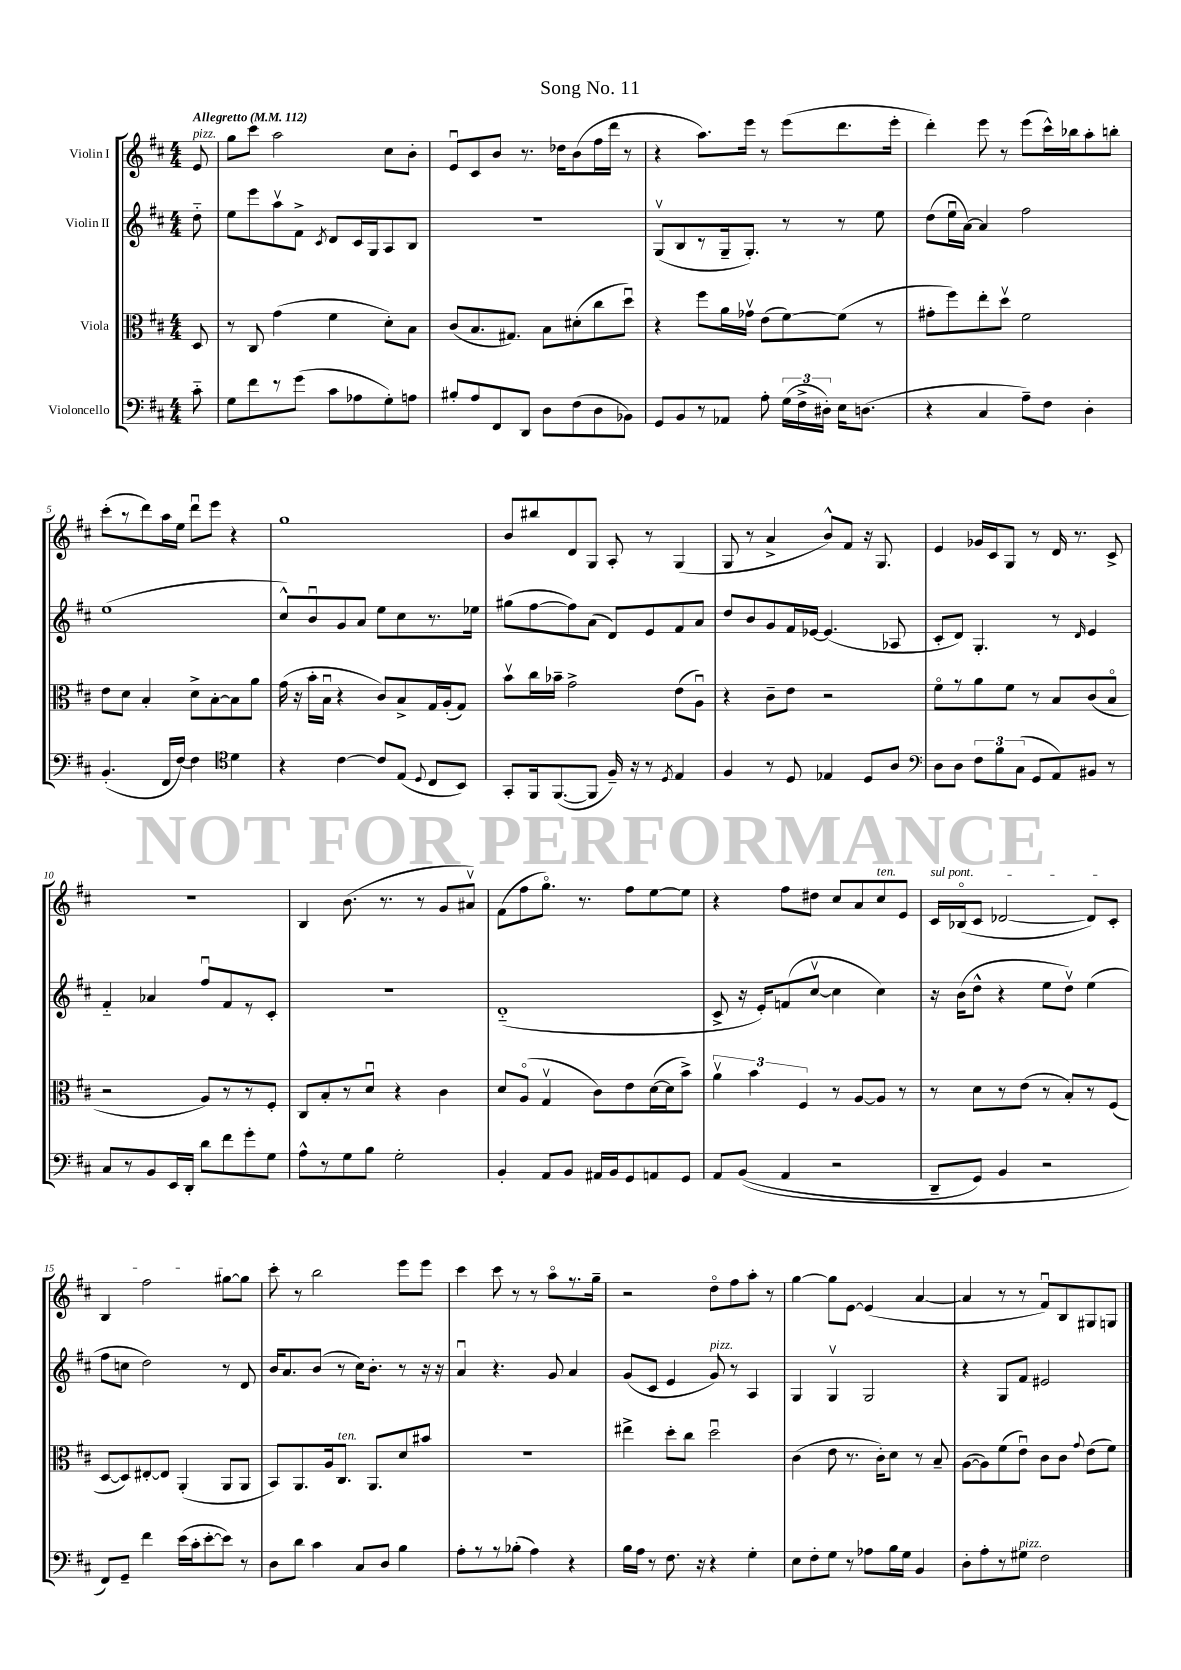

**kern	**kern	**kern	**kern
*staff4	*staff3	*staff2	*staff1
*clefF4	*clefC3	*clefG2	*clefG2
*k[f#c#]	*k[f#c#]	*k[f#c#]	*k[f#c#]
*M4/4	*M4/4	*M4/4	*M4/4
*MM112	*MM112	*MM112	*MM112
8c#'~\	8D/	8dd'~\	8e/
=	=	=	=
8G\L	8r	8ee\L	8gg\L
8f#\	8C#/	8eee\	8ccc#\J
8r	(4g\	8aav\	2aa\
(8g\J	.	8f#^\J	.
.	.	8qc#/	.
8c#\L	4f#\	8d/L	.
8A-\	.	16c#/L	.
.	.	16G/J	.
8G'\)	8d'\L)	8A/	8cc#\L
8A\J	8B\J	8B/J	8b'\J
=	=	=	=
8B#'/L	(8c#/L	1r	8eu/L
8A/	8.B/	.	8c#/
8FF#/	.	.	8b/J
.	8.G#/J)	.	.
8DD/J	.	.	8.r
8D\L	8B\L	.	.
.	.	.	16dd-\LK
(8F#\	(8d#'\	.	(8b\
8D\	8cc#\	.	16ff#\L
.	.	.	16ddd\JJ
8BB-\J)	8ddu\J)	.	8r
=	=	=	=
8GG/L	4r	(8Gv/L	4r
8BB/	.	8B/	.
8r	8ff#\L	8r	8.aa\L)
8AA-/J	16a\L	16G~/k	.
.	16g-v\JJ	8.G'/J)	16eee\Jk
8A'\	(8e\L	.	8r
(24G\LL	[8f#\)	8r	(8eee\L
24F#^\	.	.	.
24D#'\JJ)	.	.	.
16E\LK	(8f#\]J	8r	8.ddd\
(8.D\J	.	.	.
.	8r	8ee\	.
.	.	.	16eee'\Jk
=	=	=	=
4r	8g#'\L	(8dd\L	4ddd'\)
.	8ff#\)	16eeu\L	.
.	.	[16a\JJ)	.
4C#/	8ee'\	4a/]	8eee\
.	8ddv\J	.	8r
8A~\L)	2f#\	2ff#\	(8eee\L
8F#\J	.	.	16ccc#^^\L)
.	.	.	16bb-\J
4D'\	.	.	8aa'\
.	.	.	8bb'\J
=	=	=	=
(4.BB'/	8e\L	(1ee	(8ccc#'\L
.	8d\J	.	8r
.	4B'/	.	8ddd\)
16FF#/LL	.	.	16aa\L
[16F#/JJ)	.	.	16ee\JJ
4F#\]	8d^\L	.	8dddu\L
.	[8B'\	.	8eee\J
*clefC4	*	*	*
4d\	8B\]	.	4r
.	8a\J	.	.
=	=	=	=
4r	(16g\	8cc#^^/L)	1gg
.	16r	.	.
.	16b'\LL	8bu/	.
.	16Bu\JJ	.	.
[4c#\	4r	8g/	.
.	.	8a/J	.
8c#/]L	8c#/L)	8ee\L	.
(8E/J	8B^/	8cc#\	.
8qqD/	.	.	.
8C#/L	16G/L	8.r	.
.	(16A'/J	.	.
8BB/J)	8G/J)	.	.
.	.	16ee-\Jk	.
=	=	=	=
8GG'/L	8bv\L	(8gg#\L	8b/L
16FF#/k	16cc#\L	[8ff#\	8bb#/
([8.FF#/	16b-~\JJ	.	.
.	2g^\	8ff#\])	8d/
8FF#/]J	.	(8a\J	8G/J
16F#~/)	.	8d/L)	8A'/
16r	.	.	.
8r	.	8e/	8r
8qD/	.	.	.
4E/	(8e\L	8f#/	(4G/
.	8Au\J)	8a/J	.
=	=	=	=
4F#/	4r	8dd/L	8G/
.	.	8b/	8r
8r	8c#~\L	8g/	4a^/
8D/	8e\J	16f#/L	.
.	.	[16e-/JJ	.
4E-/	2r	(4.e-/]	8b^^/L)
.	.	.	8f#/J
8D/L	.	.	16r
.	.	.	8.G/
8A/J	.	8A-/	.
=	=	=	=
*clefF4	*	*	*
8D\L	8f#o\L	8c#'/L	4e/
8D\J	8r	8d/J)	.
12F#\L	8a\	4.G'/	16g-/LL
.	.	.	16c#/J
12B\	.	.	.
.	8f#\J	.	8G/J
(12C#\J	.	.	.
8GG/L	8r	.	8r
8AA/)	8B/L	8r	16d/
.	.	.	8.r
.	.	16qqd/	.
8BB#/J	(8c#/	4e/	.
8r	8Bo/J	.	8c#^/
=	=	=	=
8C#/L	2r	4f#'~/	1r
8r	.	.	.
8BB/	.	4a-/	.
16EE/L	.	.	.
16DD'/JJ	.	.	.
8d\L	8A/L)	8ff#u/L	.
8f#\	8r	8f#/	.
8g'\	8r	8r	.
8G\J	8F#'/J	8c#'/J	.
=	=	=	=
8A^^\L	8C#/L	1r	4B/
8r	8B'/	.	.
8G\	8r	.	(8.b\
8B\J	8du/J	.	.
.	.	.	8.r
2G'\	4r	.	.
.	.	.	8r
.	4c#\	.	8g/L
.	.	.	8a#v/J)
=	=	=	=
4BB'/	8d/L	(1d'~	(8f#\L
.	(8Ao/J	.	8ff#\
8AA/L	4Gv/	.	8.ggo\J)
8BB/J	.	.	.
.	.	.	8.r
16AA#/LL	8c#\L)	.	.
16BB/J	.	.	.
8GG/	8e\	.	8ff#\L
8AA/	([16d\L	.	[8ee\
.	16d\]J	.	.
8GG/J	8b^\J)	.	8ee\]J
=	=	=	=
8AA/L	6av\	8c#^/	4r
&((8BB/J	.	16r	.
.	6b\	.	.
.	.	16e'/LK)	.
4AA/	.	(8f/	8ff#\L
.	6F#/	.	.
.	.	[8cc#v/J	8dd#\J
2r	8r	4cc#\]	8cc#/L
.	[8A/L	.	8a/
.	8A/]J	4cc#\)	8cc#/
.	8r	.	8e/J
=	=	=	=
8DD~/L	8r	16r	16c#/LL
.	.	(16b\LK	(16B-o/J
8GG/J)	8d\L	8dd^^\J	8c#/J
4BB/	8r	4r	[2d-/
.	(8e\J	.	.
2r	8r	8ee\L	.
.	8B'/L)	8ddv\J)	.
.	8r	(4ee\	8d-/]L)
.	(8F#/J	.	8c#'/J
=	=	=	=
8FF#/L&)	[8D/L	8ff#\L	4B/
8GG~/J	8D/])	8cc\J	.
4f#\	[8E#'/	2dd\)	2ff#\
.	8E#/]J	.	.
(16e\LL	(4AA'/	.	.
16c#'\J	.	.	.
[8e'\	.	.	.
8e\]J)	8AA/L	8r	[8gg#\L
8r	8AA/J	8d/	8gg#\]J
=	=	=	=
8D\L	8BB/L)	16b/LK	8ccc#'\
.	.	8.a/	.
8d\J	8.AA/	.	8r
4c#\	.	(8b/J	2bb\
.	16A/k	.	.
.	8.C#/J	8r	.
8C#/L	.	16cc#\LK)	.
.	8.AA/L	8.b'\J	.
8D/J	.	.	.
4B\	8d/	8r	8eee\L
.	8b#/J	16r	8eee\J
.	.	16r	.
=	=	=	=
8A'\L	1r	4au/	4ccc#\
8r	.	.	.
8r	.	4.r	8ccc#\
(8B-'\J	.	.	8r
4A\)	.	.	8r
.	.	8g/	8aao\L
4r	.	4a/	8.r
.	.	.	16gg~\Jk
=	=	=	=
16B\LL	4ee#^\	(8g/L	2r
16A\JJ	.	.	.
8r	.	8c#/J	.
8.F#\	8dd'\L	4e/	.
.	8cc#\J	.	.
16r	.	.	.
4r	2ddu\	8g/)	8ddo\L
.	.	8r	8ff#\
4G'\	.	4A/	8aa'\J
.	.	.	8r
=	=	=	=
8E\L	(4c#\	4G/	[4gg\
8F#'\	.	.	.
8G\J	8e\	4Gv/	8gg\]L
8r	8.r	.	[8e\J
8A-\L	.	2G/	(4e/]
.	16c#'\LK)	.	.
16B\L	8d\J	.	.
16G\JJ	.	.	.
4BB/	8r	.	[4a/
.	8B~/	.	.
=	=	=	=
8D'\L	([8A\L	4r	4a/]
8A'\	8A\])	.	.
8r	(8f#\	8G/L	8r
8G#\J	8eu\J)	8f#/J	8r
2F#\	8c#\L	2e#/	8f#u/L)
.	8c#\J	.	8B/
.	8qqg/	.	.
.	(8e\L	.	8G#/
.	8f#\J)	.	8G/J
==	==	==	==
*-	*-	*-	*-
